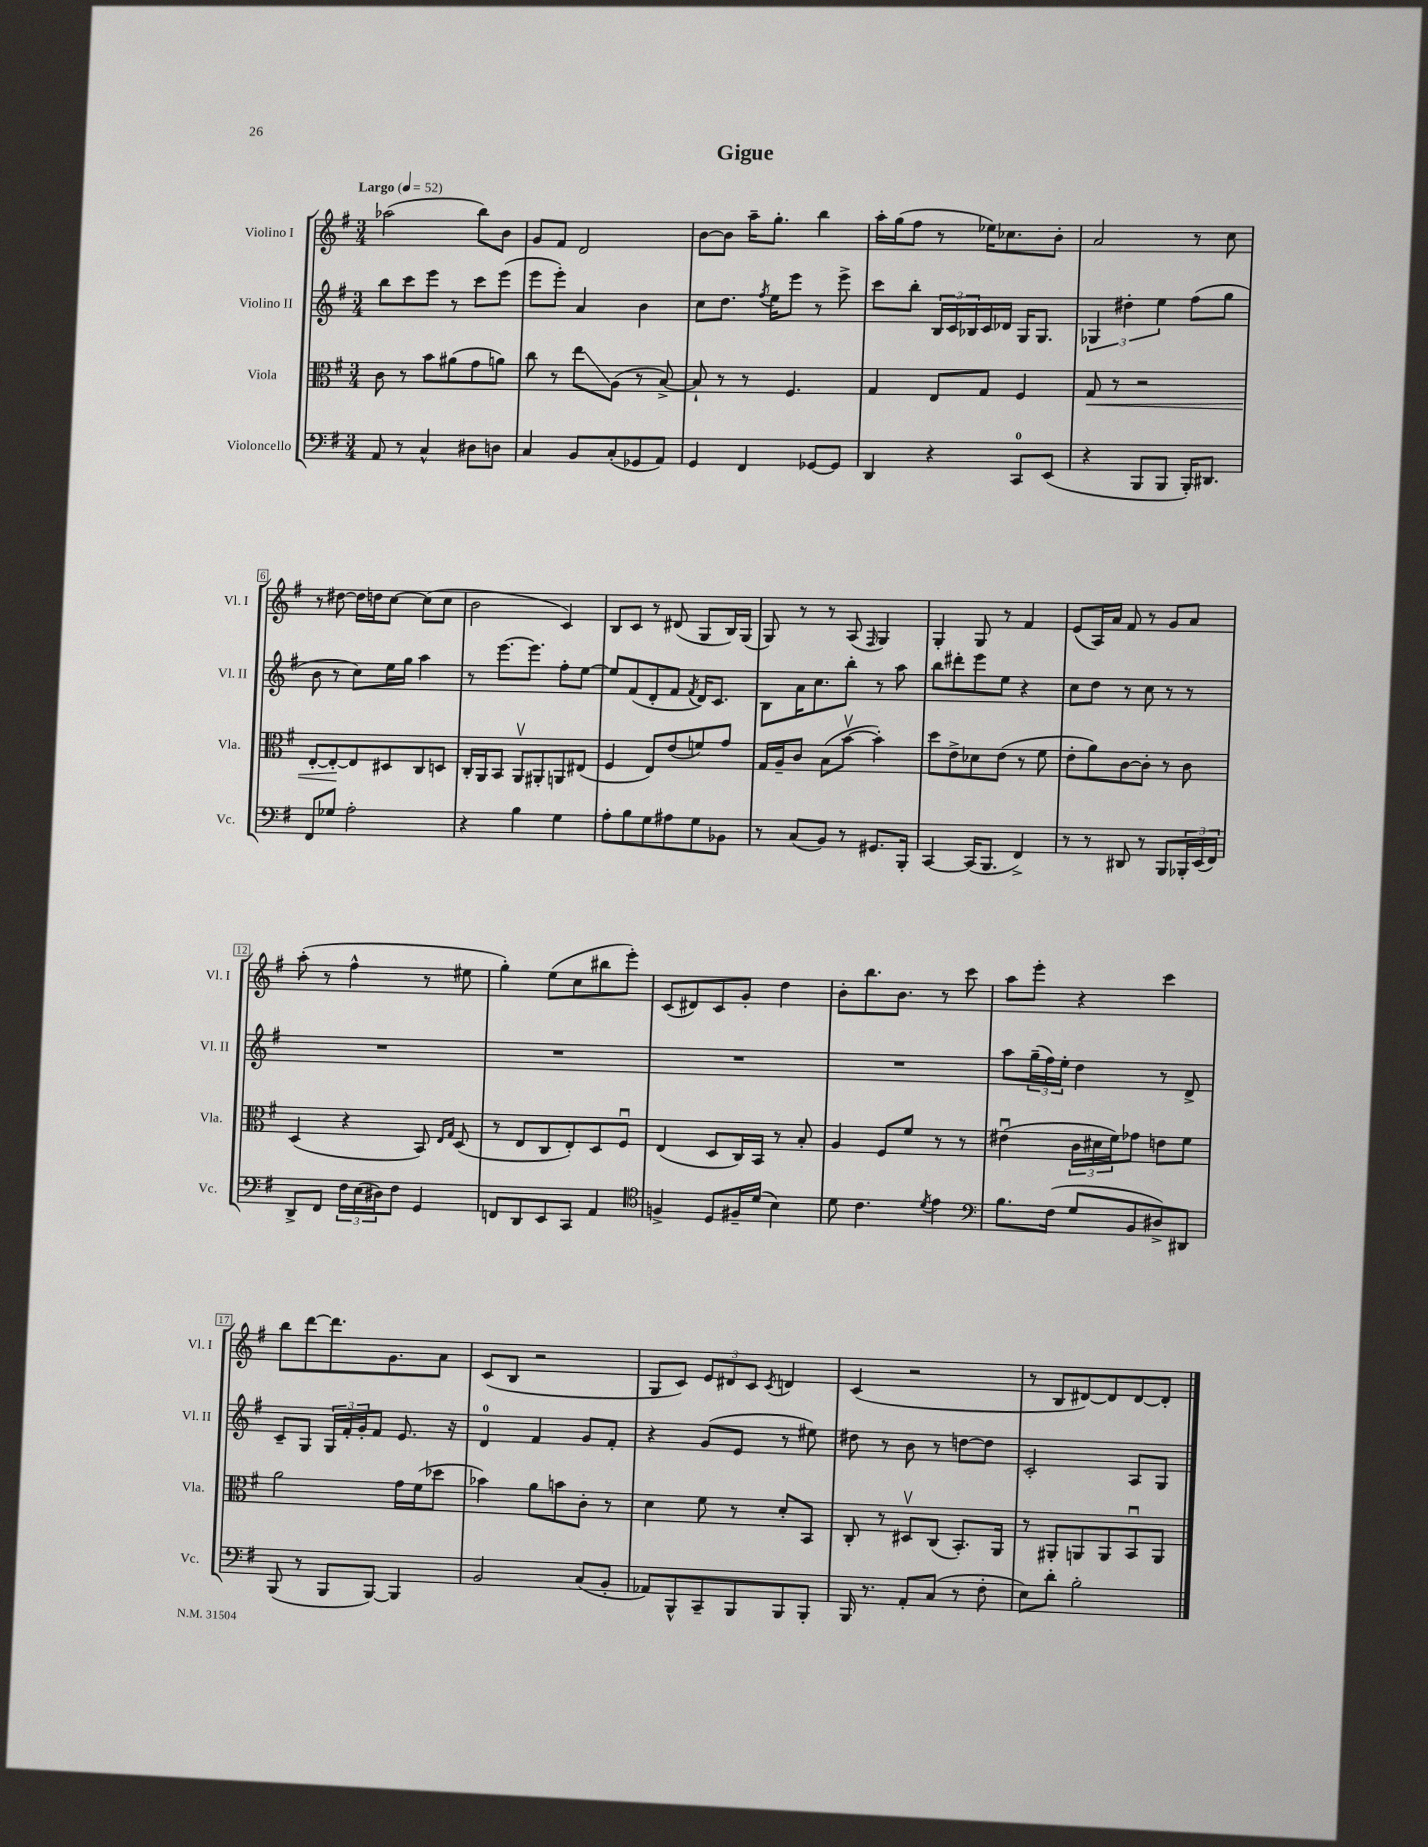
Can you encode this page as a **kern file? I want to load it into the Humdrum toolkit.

**kern	**kern	**kern	**kern
*staff4	*staff3	*staff2	*staff1
*clefF4	*clefC3	*clefG2	*clefG2
*k[f#]	*k[f#]	*k[f#]	*k[f#]
*M3/4	*M3/4	*M3/4	*M3/4
*MM52	*MM52	*MM52	*MM52
8AA/	8c\	8bb\L	(2aa-\
8r	8r	8ccc\	.
4C^^/	8b\L	8eee\J	.
.	(8a#\	8r	.
8D#\L	8g\	8ccc\L	8bb\L)
8D\J	8a\J)	(8eee\J	8b\J
=	=	=	=
4C/	8cc\	8eee\L	8g/L
.	8r	8eee'\J)	8f#/J
8BB/L	8ee\L	4a/	2d/
(8C'/	(8A\J	.	.
8GG-/	8r	4b\	.
8AA/J)	[8B^/)	.	.
=	=	=	=
4GG/	8B`/]	8cc\L	[8b\L
.	8r	8.dd\J	8b\]J
4FF#/	8r	.	16aa~\LK
.	.	8qff#/	.
.	.	16ee\LK	8.gg'\J
.	4.F#/	8eee\J	.
[8GG-/L	.	8r	4bb\
8GG-/]J	.	8eee^\	.
=	=	=	=
4DD/	4G/	8ccc\L	16aa'\LL
.	.	.	(16gg\J
.	.	8bb'\J	8ff#\J
4r	8E/L	24B/LL	8r
.	.	24c/	.
.	.	24B-/	.
.	8G/J	16c/	16ee-\LK)
.	.	16d-/JJ	8.cc-\
8CC/L	4F#/	16G/LK	.
.	.	8.G/J	.
(8EE/J	.	.	8b'\J
=	=	=	=
4r	8G/	6G-/	2a/
.	8r	.	.
.	.	6dd#'\	.
8BBB/L	2r	.	.
.	.	6ee\	.
8BBB/J	.	.	.
16BBB'/LK)	.	(8ff#\L	8r
8.DD#/J	.	.	.
.	.	8gg\J	8cc\
=	=	=	=
8FF#/L	[8E'/L	8b\	8r
8G-/J	8E'/_	8r	[8dd#\
2A'\	8E/]	8cc\L)	16dd#\]LL
.	.	.	16dd\J
.	8D#/	16ee\L	[8cc\J
.	.	16gg\JJ	.
.	8C/	4aa\	(8cc\]L
.	8D/J	.	8cc\J
=	=	=	=
4r	16C'/LL	8r	2b\
.	16AA/J	.	.
.	8BB/J	[8.eee\L	.
4B\	8AAv/L	.	.
.	.	8.eee\]J	.
.	8AA#'/	.	.
4G\	8AA/	8ff#'\L	4c/)
.	(8E#/J	[8ee\J	.
=	=	=	=
8A'\L	4F#/	8ee/]L	8B/L
8B\	.	(8f#/	8c/J
8G\	8E/L)	8d'/	8r
8A#\	(8e/	8f#/J	(8d#/
.	.	8qf#/	.
8G\	8f/)	16d/LK)	8G/L
.	.	8.c/J	.
8BB-\J	8g/J	.	16B/L)
.	.	.	(16G/JJ
=	=	=	=
8r	16G/LL	8B\L	8G/)
.	16A~/J	.	.
(8C/L	8c/J	16a\K	8r
.	.	8.cc\	.
8BB/J)	(8B\L	.	8r
8r	[8bv\J	8bb'\J	(8A/
.	.	.	16qqF#/
8.GG#/L	4b'\])	8r	4G/)
.	.	8aa\	.
16BBB'/Jk	.	.	.
=	=	=	=
[4CC/	8dd\L	8bb\L	4G'/
.	8e^\	8ddd#'\	.
(16CC/]LK	8d-\	8eee\	8G/
8.BBB/J	.	.	.
.	(8e\J	8ee\J	8r
4FF#^/)	8r	4r	4f#/
.	8f#\	.	.
=	=	=	=
8r	8e'\L	8cc\L	(8e/L
8r	8a\)	8dd\J	16A/L)
.	.	.	16a/JJ
8DD#/	[8c\	8r	8f#/
8r	8c'\]J	8cc\	8r
8BBB/L	8r	8r	8g/L
24BBB-'/L	8c\	8r	8a/J
(24EE/	.	.	.
24FF#/JJ)	.	.	.
=	=	=	=
8DD^/L	(4D/	2.r	(8aa'\
8FF#/J	.	.	8r
24F#\LL	4r	.	4ff#^^\
(24E\	.	.	.
24D#\J)	.	.	.
8F#\J	.	.	.
4GG/	8BB/)	.	8r
.	16qqE/LL	.	.
.	16qqG/JJ	.	.
.	(8D/	.	8ee#\
=	=	=	=
8FF/L	8r	2.r	4gg'\)
8DD/	8E/L	.	.
8EE/	8C/	.	(8ee\L
8CC/J	8E'/)	.	8cc\
4AA/	8D/	.	8bb#\
.	8F#u/J	.	8eee'\J)
=	=	=	=
*clefC4	*	*	*
4F^/	(4E/	2.r	(8c/L
.	.	.	8d#/)
8D/L	8D/L	.	8c/
16F#~/L	16C/L)	.	8g'/J
(16d/JJ	16BB/JJ	.	.
4B\)	8r	.	4dd\
.	8B'/	.	.
=	=	=	=
8d\	4A/	2.r	8b'\L
4.c\	.	.	8.bb\
.	8F#/L	.	.
.	.	.	8.b\J
.	8f#/J	.	.
8qd/	.	.	.
4e\	8r	.	8r
.	8r	.	8ccc\
=	=	=	=
*clefF4	*	*	*
8.B\L	(4e#u\	8aa\L	8aa\L
.	.	(24gg~\L	8eee'\J
.	.	24ff#\)	.
(16F#\Jk	.	.	.
.	.	24ee'\JJ	.
8G/L	24c\LL	4dd\	4r
.	24d#\	.	.
.	24f#\J)	.	.
8BB/	8g-\J	.	.
8D#^/)	8e\L	8r	4ccc\
8DD#/J	8f#\J	8d^/	.
=	=	=	=
(8BBB/	2a\	8c~/L	8bb\L
8r	.	8G/J	[8ddd\
8BBB/L	.	24G/LL	8.ddd\]
.	.	24f#'/	.
.	.	24g'/J	.
[8BBB/J)	.	8f#/J	.
.	.	.	8.g\
4BBB/]	16g\LL	8.e/	.
.	(16f#\J	.	.
.	8dd-\J	.	8a\J
.	.	16r	.
=	=	=	=
2BB/	4b-\)	4d/	(8c/L
.	.	.	8B/J
.	8a\L	4f#/	2r
.	8b\	.	.
(8C/L	8c'\J	8g/L	.
8BB'/J	8r	8f#'/J	.
=	=	=	=
8AA-/L)	4d\	4r	8G/L
8BBB^^/	.	.	8c/J)
8CC~/	8f#\	(8g/L	12e/L
.	.	.	12d#/
8BBB/	8r	8e/J	.
.	.	.	12c/J
.	.	.	8qc/
8BBB/	8d'/L	8r	4d/
8BBB'/J	8BB/J	8ee#\)	.
=	=	=	=
16BBB/	8C'/	8dd#\	(4c/
8.r	.	.	.
.	8r	8r	.
8AA'/L	8D#v/L	8b\	2r
(8C/J	(8C/J	8r	.
8r	8.BB'/L)	[8dd\L	.
8F#'\	.	8dd\]J	.
.	16AA/Jk	.	.
=	=	=	=
8E\L)	8r	2c'/	8r
8d'\J	8AA#'/L	.	8B/L
2B'\	8AA/	.	[8d#/)
.	8AA/	.	8d#/]
.	8BBu/	8A/L	[8d#/
.	8AA/J	8G/J	8d#'/]J
==	==	==	==
*-	*-	*-	*-
